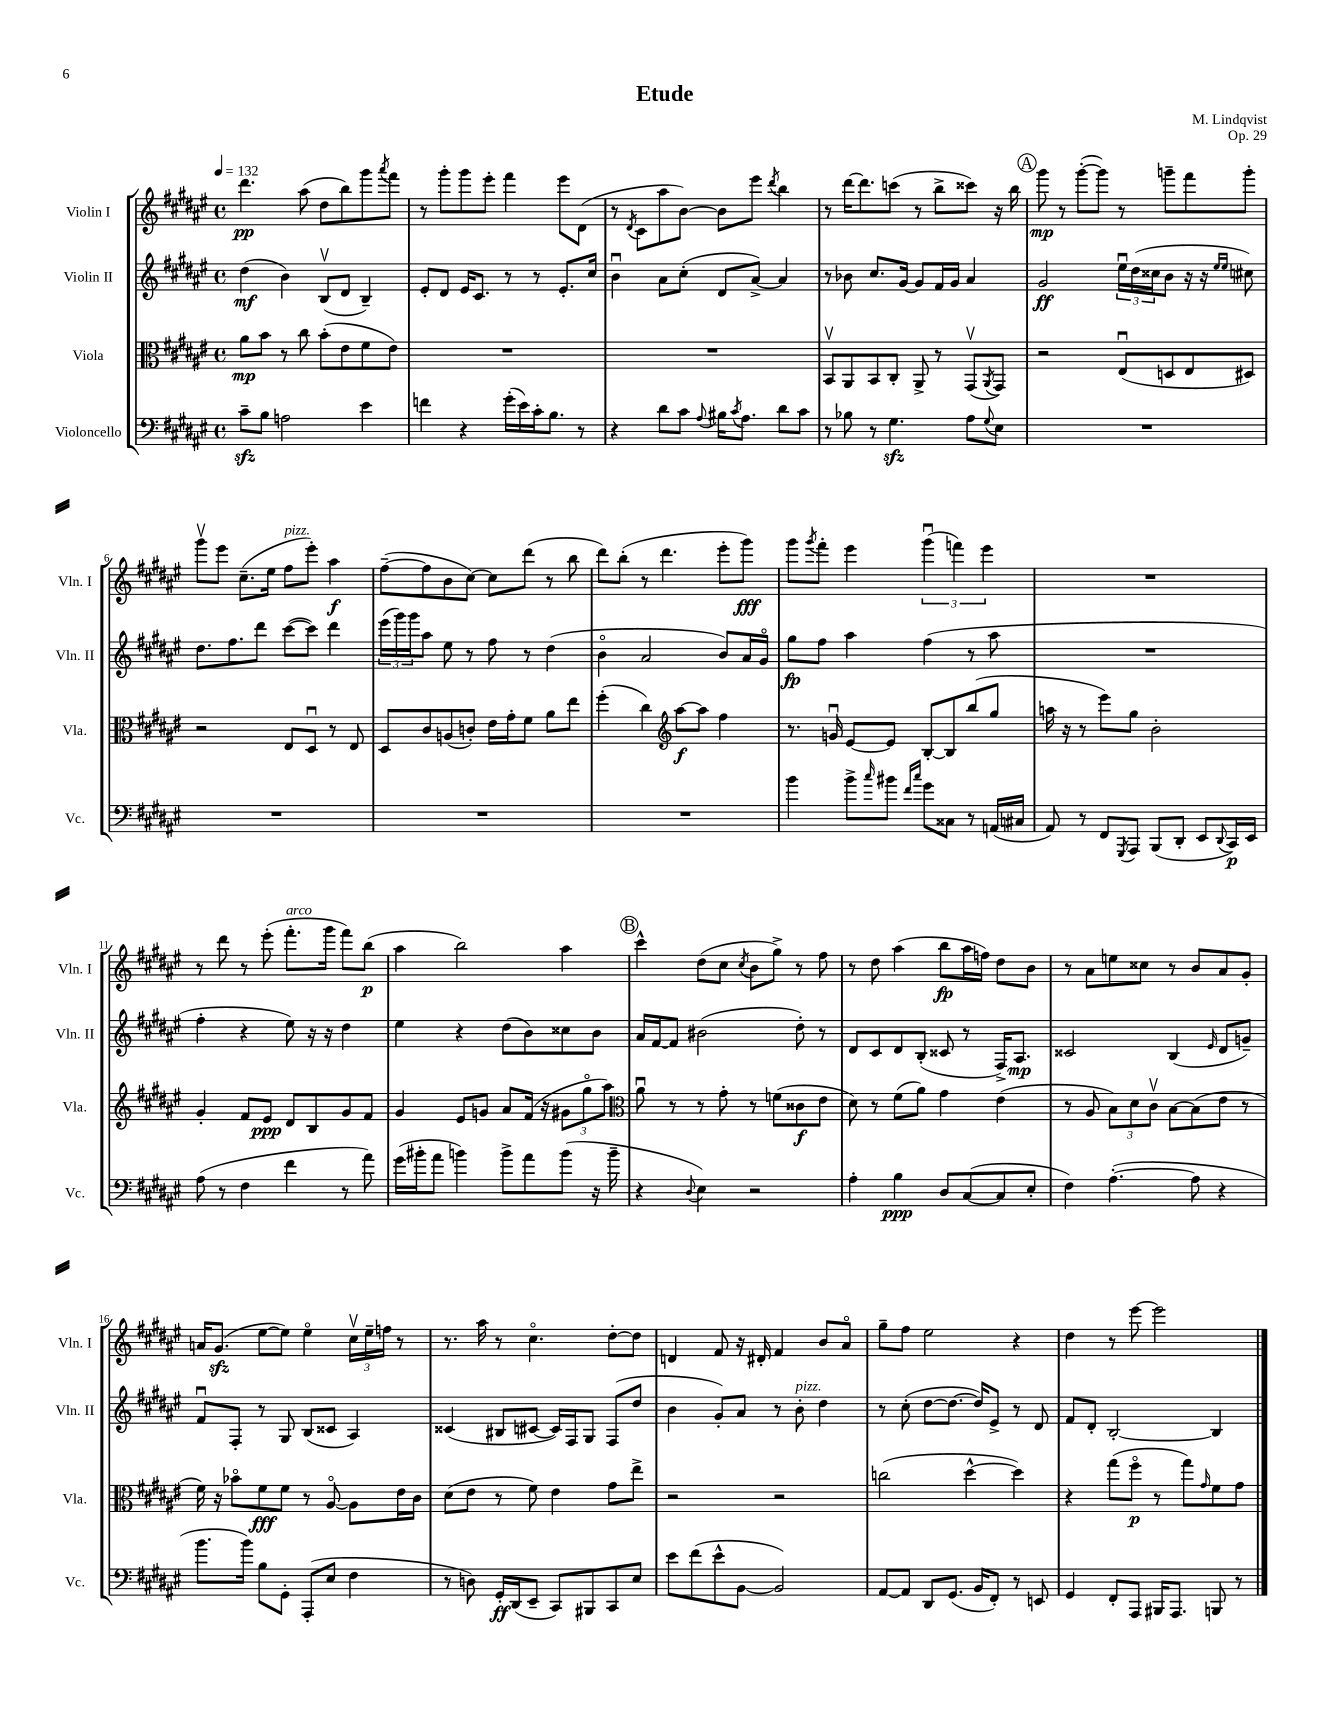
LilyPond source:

\header { title = "Etude" composer = "M. Lindqvist" opus = "Op. 29" }
<<
\new StaffGroup <<
\new Staff = "s0" \with { instrumentName = "Violin I" shortInstrumentName = "Vln. I" } {
    \clef treble \key fis \major \defaultTimeSignature \time 4/4 \tempo 4 = 132
    dis'''4.\pp ais''8( dis''8 b''8) gis'''8 \acciaccatura { ais'''8 } fis'''8 |
    r8 gis'''8-. gis'''8 eis'''8-. fis'''4 eis'''8 dis'8( |
    r8 \acciaccatura { dis'8 } cis'8 ais''8 b'8~) b'8 eis'''8 \acciaccatura { dis'''8 } b''4 |
    r8 dis'''16~ dis'''8. c'''8( r8 b''8-> cisis'''8) r16 b''16 |
    \mark \markup { \circle "A" } gis'''8\mp r8 gis'''8~-.( gis'''8) r8 g'''8-- fis'''8 g'''8-. |
    gis'''8\upbow eis'''8 cis''8.--( eis''16 fis''8^\markup { \italic "pizz." } eis'''8-.) ais''4\f |
    fis''8~--( fis''8 b'8 cis''8~) cis''8 dis'''8( r8 b''8 |
    dis'''8) b''8-.( r8 dis'''4. eis'''8-. gis'''8\fff) |
    gis'''8 \acciaccatura { gis'''8 } fis'''8-. eis'''4 \tuplet 3/2 { gis'''4\downbow( f'''4) eis'''4 } |
    R1 |
    r8 dis'''8 r8 eis'''8-.( fis'''8.-.^\markup { \italic "arco" } gis'''16 fis'''8) b''8\p( |
    ais''4 b''2) ais''4 |
    \mark \markup { \circle "B" } cis'''4-^ dis''8( cis''8 \acciaccatura { cis''8 } b'8 gis''8->) r8 fis''8 |
    r8 dis''8 ais''4( b''8\fp ais''16 f''16) dis''8 b'8 |
    r8 ais'8 e''8 cisis''8 r8 b'8 ais'8 gis'8-. |
    a'16 gis'8.\sfz( eis''8~ eis''8) eis''4\flageolet \tuplet 3/2 { cis''16\upbow eis''16-- f''16 } r8 |
    r8. ais''16 r8 cis''4.\flageolet dis''8~-. dis''8 |
    d'4 fis'8 r16 dis'16-. fis'4 b'8 ais'8\flageolet |
    gis''8-- fis''8 eis''2 r4 |
    dis''4 r8 eis'''8~ eis'''2 \bar "|." |
}
\new Staff = "s1" \with { instrumentName = "Violin II" shortInstrumentName = "Vln. II" } {
    \clef treble \key fis \major \defaultTimeSignature \time 4/4
    dis''4\mf( b'4) b8\upbow( dis'8 b4--) |
    eis'8-. dis'8 eis'16 cis'8. r8 r8 eis'8.-. cis''16 |
    b'4\downbow ais'8 cis''8-.( dis'8 ais'8~->) ais'4 |
    r8 bes'8 cis''8. gis'16~ gis'8 fis'16 gis'16 ais'4 |
    \mark \markup { \circle "A" } gis'2\ff \tuplet 3/2 { eis''16\downbow dis''16( cisis''16 } b'8 r16 r16 \grace { eis''16 eis''16 } cis''8) |
    dis''8. fis''8. dis'''8 cis'''8~( cis'''8) dis'''4 |
    \tuplet 3/2 { eis'''16( gis'''16) gis'''16 } ais''8 eis''8 r8 fis''8 r8 dis''4( |
    b'4\flageolet ais'2 b'8) ais'16 gis'16\flageolet |
    gis''8\fp fis''8 ais''4 fis''4( r8 ais''8 |
    R1 |
    fis''4-. r4 eis''8) r16 r16 dis''4 |
    eis''4 r4 dis''8( b'8) cisis''8 b'8 |
    \mark \markup { \circle "B" } ais'16 fis'16~ fis'8 bis'2( dis''8-.) r8 |
    dis'8 cis'8 dis'8 b8-.( cisis'8 r8 fis16->) ais8.\mp |
    cisis'2 b4( \grace { eis'16 } dis'8 g'8--) |
    fis'8\downbow fis8-. r8 gis8 b8( cisis'8 ais4) |
    cisis'4( bis8 cis'8~ cis'16) fis16 gis8 fis8( dis''8 |
    b'4 gis'8-.) ais'8 r8 b'8-.^\markup { \italic "pizz." } dis''4 |
    r8 cis''8-.( dis''8~ dis''8.~ dis''16) eis'8-> r8 dis'8 |
    fis'8 dis'8-. b2~-. b4 \bar "|." |
}
\new Staff = "s2" \with { instrumentName = "Viola" shortInstrumentName = "Vla." } {
    \clef alto \key fis \major \defaultTimeSignature \time 4/4
    ais'8\mp b'8 r8 cis''8 b'8-.( eis'8 fis'8 eis'8) |
    R1 |
    R1 |
    b,8\upbow ais,8 b,8 cis8-. ais,8-> r8 gis,8\upbow( \acciaccatura { ais,8 } gis,8) |
    \mark \markup { \circle "A" } r2 eis8\downbow( d8 eis8 dis8) |
    r2 eis8 dis8\downbow r8 eis8 |
    dis8 cis'8 a8( c'8-.) eis'16 gis'16-. fis'8 ais'8 eis''8 |
    fis''4-.( cis''4) \clef treble ais''8~\f ais''8 fis''4 |
    r8. g'16\downbow eis'8~ eis'8 b8~-. b8 b''8( gis''8 |
    a''16 r16 r8 eis'''8) gis''8 b'2-. |
    gis'4-. fis'8 eis'8\ppp dis'8 b8 gis'8 fis'8 |
    gis'4 eis'8 g'8 ais'8 fis'16( r16 \tuplet 3/2 { gis'8 gis''8\flageolet ais''8) } |
    \mark \markup { \circle "B" } \clef alto ais'8\downbow r8 r8 gis'8-. r8 f'8( cisis'8\f eis'8 |
    dis'8) r8 fis'8( ais'8) gis'4 eis'4( |
    r8 ais8 \tuplet 3/2 { b8) dis'8 cis'8\upbow } b8~ b8( eis'8 r8 |
    fis'16) r16 bes'8\flageolet fis'8\fff fis'8 r8 ais8~\flageolet ais8 eis'16 cis'16 |
    dis'8( eis'8 r8 fis'8) eis'4 gis'8 eis''8-> |
    r2 r2 |
    c''2( dis''4~-^ dis''4) |
    r4 gis''8( fis''8\flageolet\p r8 gis''8) \grace { gis'16 } fis'8 gis'8 \bar "|." |
}
\new Staff = "s3" \with { instrumentName = "Violoncello" shortInstrumentName = "Vc." } {
    \clef bass \key fis \major \defaultTimeSignature \time 4/4
    cis'8--\sfz b8 a2 eis'4 |
    f'4 r4 gis'16-.( eis'16) cis'16-. b8. r8 |
    r4 dis'8 cis'8 \appoggiatura { ais8 } bis16 \acciaccatura { cis'8 } ais8. dis'8 cis'8 |
    r8 bes8 r8 gis4.\sfz ais8 \appoggiatura { gis8 } eis8 |
    \mark \markup { \circle "A" } R1 |
    R1 |
    R1 |
    R1 |
    b'4 b'8-> \grace { cis''16 } bis'8 \grace { fis'16 cis''16 } gis'8 cisis8 r8 a,16( cis16 |
    ais,8) r8 fis,8 \acciaccatura { gis,,8 } ais,,8 b,,8( dis,8-. eis,8 \appoggiatura { dis,8 } cis,16\p) eis,16 |
    ais8( r8 fis4 fis'4 r8 ais'8) |
    gis'16( bis'16-. ais'8 b'4) b'8-> ais'8 b'8( r16 b'16-- |
    \mark \markup { \circle "B" } r4 \appoggiatura { dis8 } eis4) r2 |
    ais4-. b4\ppp dis8 cis8~( cis8 eis8-. |
    fis4) ais4.~-.( ais8 r4 |
    b'8. b'16) b8 gis,8-. ais,,8-.( eis8 fis4 |
    r8 d8) gis,16-.\ff dis,16( eis,8-- cis,8) bis,,8 cis,8 eis8 |
    eis'8 fis'8( eis'8-^ b,8~ b,2) |
    ais,8~ ais,8 dis,8 gis,8.( b,16 fis,8-.) r8 e,8 |
    gis,4 fis,8-. ais,,8 bis,,16 ais,,8. b,,8 r8 \bar "|." |
}
>>
>>
